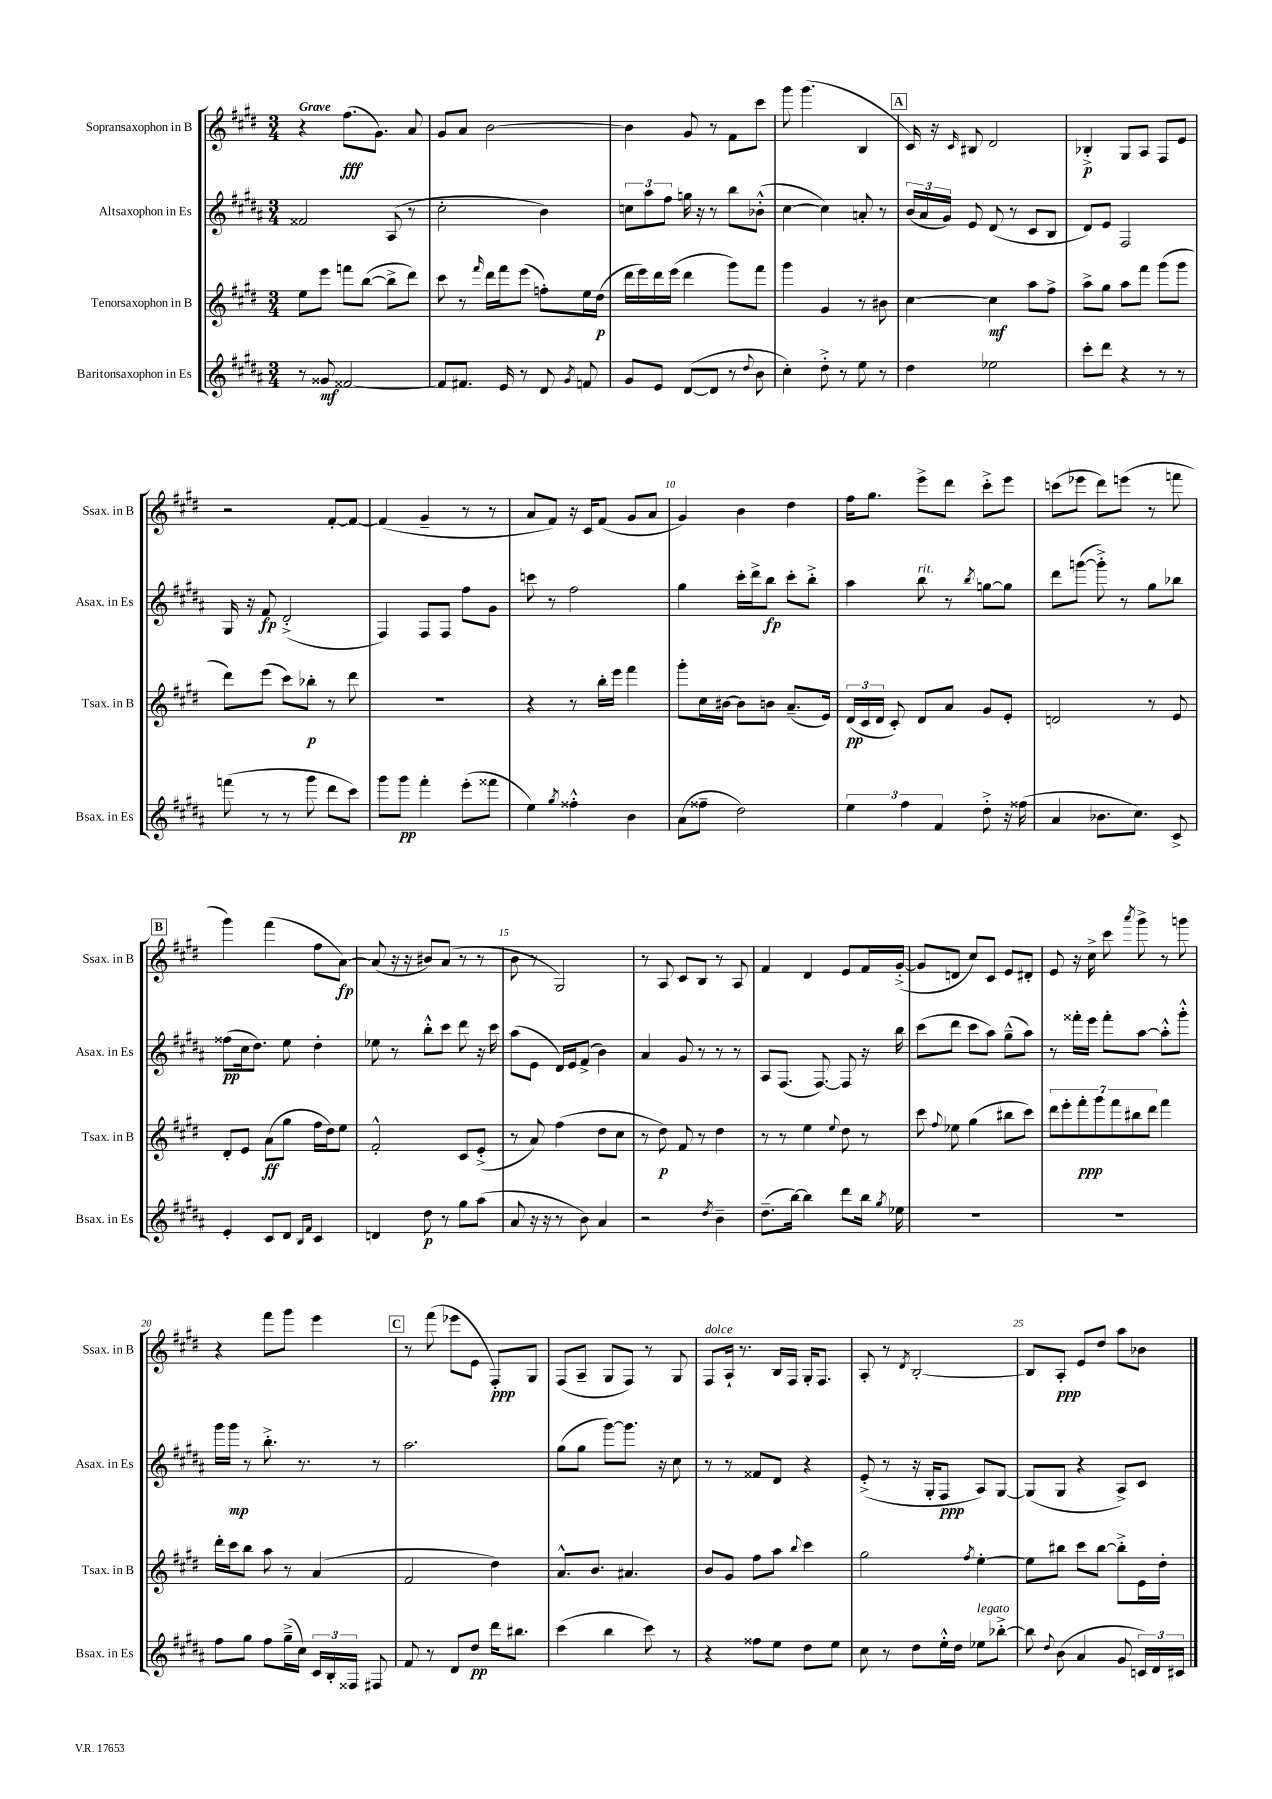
<<
\new StaffGroup <<
\new Staff = "s0" \with { instrumentName = "Sopransaxophon in B" shortInstrumentName = "Ssax. in B" } {
    \clef treble \key e \major \numericTimeSignature \time 3/4 \tempo "Grave"
    \autoBeamOff r4 fis''8.[\fff( gis'8.]) a'8 |
    gis'8[ a'8] b'2~ |
    b'4 gis'8 r8 fis'8[ cis'''8] |
    gis'''8 gis'''4.( b4 |
    \mark \markup { \box "A" } cis'16) r16 \grace { cis'16 } bis8 dis'2 |
    bes4-.->\p gis8[ a8] fis8[ e'8] |
    r2 fis'8[~-. fis'8]~ |
    fis'4( gis'4-- r8 r8 |
    a'8[ fis'8]) r16 cis'16[ fis'8]( gis'8[ a'8] |
    gis'4) b'4 dis''4 |
    fis''16[ gis''8.] e'''8[-> dis'''8] cis'''8[-.-> e'''8] |
    c'''8[( ees'''8] dis'''8[) e'''8]( r8 f'''8 |
    \mark \markup { \box "B" } gis'''4) fis'''4( fis''8[ a'8]~\fp) |
    a'8( r16 r16 bis'8[) a'8]( r8 r8 |
    b'8 r8 gis2) |
    r8 a8 cis'8[ b8] r8 a8 |
    fis'4 dis'4 e'8[ fis'16 gis'16]~-.->( |
    gis'8[ d'8] cis''8[) cis'8] e'8[ dis'8]-. |
    e'8 r16 cis''16-> cis'''8 \acciaccatura { a'''8 } gis'''8-> r8 g'''8 |
    r4 fis'''8[ gis'''8] e'''4 |
    \mark \markup { \box "C" } r8 fis'''8( ees'''8[ e'8] fis8[-.\ppp) gis8] |
    fis8[( a8]-- gis8[ fis8]) r8 gis8 |
    fis8[^\markup { \italic "dolce" } a16]-! r8. b16[ fis16] gis16[-. fis8.] |
    a8-. r8 \acciaccatura { dis'8 } b2~-. |
    b8[ a8]-.\ppp e'8[ dis''8] a''8[ bes'8] \bar "|." |
}
\new Staff = "s1" \with { instrumentName = "Altsaxophon in Es" shortInstrumentName = "Asax. in Es" } {
    \clef treble \key b \major \numericTimeSignature \time 3/4
    \autoBeamOff fisis'2 ais8( r8 |
    cis''2-. b'4) |
    \tuplet 3/2 { c''8[ ais''8 fis''8] } g''16 r16 r8 b''8[ bes'8]-.-^( |
    cis''4~ cis''4) a'8-. r8 |
    \mark \markup { \box "A" } \tuplet 3/2 { b'16[( ais'16 gis'16]) } e'8 dis'8( r8 cis'8[ b8] |
    dis'8[) e'8] fis2 |
    gis16 r16 fis'8\fp dis'2-.->( |
    fis4) fis8[ fis8] fis''8[ gis'8] |
    c'''8 r8 fis''2 |
    gis''4 cis'''16[-. dis'''16-> b''8]\fp cis'''8[-. b''8]-.-> |
    ais''4 b''8^\markup { \italic "rit." } r8 \acciaccatura { b''8 } g''8[~ g''8] |
    dis'''8[ g'''8]~( g'''8-.->) r8 gis''8[ bes''8] |
    \mark \markup { \box "B" } fisis''8[\pp( cis''16 dis''8.]) e''8 dis''4-. |
    ees''8 r8 b''8[-.-^ cis'''8] dis'''8 r16 cis'''16 |
    ais''8[( e'8] dis'16[) e'16 fis'8]->( b'4) |
    ais'4 gis'8 r8 r8 r8 |
    ais8[ fis8.]( fis8.~) fis8 r16 b''16 |
    cis'''8[( dis'''8] cis'''8[ ais''8]) gis''8[---^( ais''8]) |
    r8 fisis'''16[-. e'''16] fisis'''8[-. ais''8]~ ais''8[-.-^ gis'''8]-.-^ |
    gis'''16[ gis'''16]\mp r8 b''8.-.-> r8. r8 |
    \mark \markup { \box "C" } ais''2. |
    gis''8[( gis''8] gis'''8[~) gis'''8.] r16 cis''8 |
    r8 r8 fisis'8[ dis'8] r4 |
    e'8-.->( r8 r16 gis16[-. fis8]\ppp ais8[) gis8]~ |
    gis8[( gis8] r4 ais8[->) cis'8] \bar "|." |
}
\new Staff = "s2" \with { instrumentName = "Tenorsaxophon in B" shortInstrumentName = "Tsax. in B" } {
    \clef treble \key e \major \numericTimeSignature \time 3/4
    \autoBeamOff e''8[ e'''8] f'''8[ b''8]~( b''8[-> dis'''8]) |
    cis'''8 r8 \grace { fis'''16 } dis'''16[ fis'''16 e'''8]( f''8[-.) e''16 dis''16]\p( |
    dis'''16[ e'''16) dis'''16 e'''16]( dis'''4 gis'''8[) fis'''8] |
    gis'''4 gis'4 r8 bis'8 |
    \mark \markup { \box "A" } cis''4~ cis''4\mf a''8[ fis''8]-> |
    a''8[-> gis''8] a''8[ fis'''8] gis'''8[( gis'''8] |
    dis'''8[) e'''8]( cis'''8[) bes''8]-.\p r8 dis'''8 |
    R2. |
    r4 r8 b''16[-. e'''16] fis'''4 |
    gis'''8[-. cis''16 bis'16]~ bis'8[ b'8] a'8.[--( e'16]) |
    \tuplet 3/2 { dis'16[\pp( cis'16 dis'16] } cis'8-.) dis'8[ a'8] gis'8[ e'8]-. |
    d'2 r8 e'8 |
    \mark \markup { \box "B" } dis'8[-. e'8] a'8[\ff( gis''8] fis''16[ dis''16) e''8] |
    fis'2-.-^ cis'8[ e'8]-.->( |
    r8 a'8) fis''4( dis''8[ cis''8] |
    r8 dis''8\p) fis'8 r8 dis''4 |
    r8 r8 e''4 \appoggiatura { e''8 } dis''8 r8 |
    cis'''8 \appoggiatura { fis''8 } ees''8 gis''4( bis''8[ cis'''8]) |
    \tuplet 7/4 { dis'''8[ e'''8-. fis'''8-.\ppp gis'''8 fis'''8 bis''8 dis'''8] } fis'''4 |
    dis'''16[-. cis'''16 b''8] a''8 r8 a'4( |
    \mark \markup { \box "C" } fis'2 dis''4) |
    a'8.[-^ b'8.] ais'4. |
    b'8[ gis'8] fis''8[ a''8] \appoggiatura { b''8 } cis'''4 |
    gis''2 \acciaccatura { fis''8 } e''4~-. |
    e''8[ bis''8] cis'''8[ bis''8]~ bis''8[-.-> e'16 dis''16]-. \bar "|." |
}
\new Staff = "s3" \with { instrumentName = "Baritonsaxophon in Es" shortInstrumentName = "Bsax. in Es" } {
    \clef treble \key b \major \numericTimeSignature \time 3/4
    \autoBeamOff r8 gisis'8\mf fisis'2~ |
    fisis'8[ fis'8.] e'16 r8 dis'8 \acciaccatura { gis'8 } f'8 |
    gis'8[ e'8] dis'8[~( dis'8] r8 \appoggiatura { dis''8 } b'8 |
    cis''4-.) dis''8-.-> r8 e''8 r8 |
    \mark \markup { \box "A" } dis''4 ees''2 |
    cis'''8[-. dis'''8] r4 r8 r8 |
    f'''8( r8 r8 gis'''8 dis'''8[ cis'''8]) |
    gis'''8[ gis'''8]\pp fis'''4-. e'''8[-.( fisis'''8] |
    e''4) \acciaccatura { gis''8 } fisis''4-.-^ b'4 |
    ais'8[( fisis''8]-- dis''2) |
    \tuplet 3/2 { e''4 fis''4 fis'4 } dis''8-.-> r16 fisis''16( |
    ais'4 bes'8.[ cis''8.]) cis'8-> |
    \mark \markup { \box "B" } e'4-. cis'8[ dis'8] \grace { b16[ fis'16] } cis'4 |
    d'4 dis''8\p r8 gis''8[ ais''8]( |
    ais'8 r16 r16 r8 b'8) ais'4 |
    r2 \acciaccatura { dis''8 } b'4-- |
    dis''8.[--( b''16]~) b''4 dis'''8[ b''16] \acciaccatura { gis''8 } ees''16 |
    R2. |
    R2. |
    fis''8[ gis''8] fis''8[ gis''16--->( cis''16]) \tuplet 3/2 { cis'16[ b16-. fisis16] } fis8 |
    \mark \markup { \box "C" } fis'8 r8 dis'8[ dis''8]\pp dis'''16[ bis''8.] |
    cis'''4( b''4 cis'''8) r8 |
    r4 fisis''8[ e''8] dis''8[ e''8] |
    cis''8 r8 dis''8[ e''16-.-^ dis''16] ees''8[^\markup { \italic "legato" } bes''8]~-.-> |
    bes''8 \appoggiatura { dis''8 } b'8( ais'4 gis'8 \tuplet 3/2 { c'16[) dis'16 cis'16] } \bar "|." |
}
>>
>>
\layout { \context { \Score \override BarNumber.break-visibility = ##(#f #t #t) barNumberVisibility = #(every-nth-bar-number-visible 5) } }
